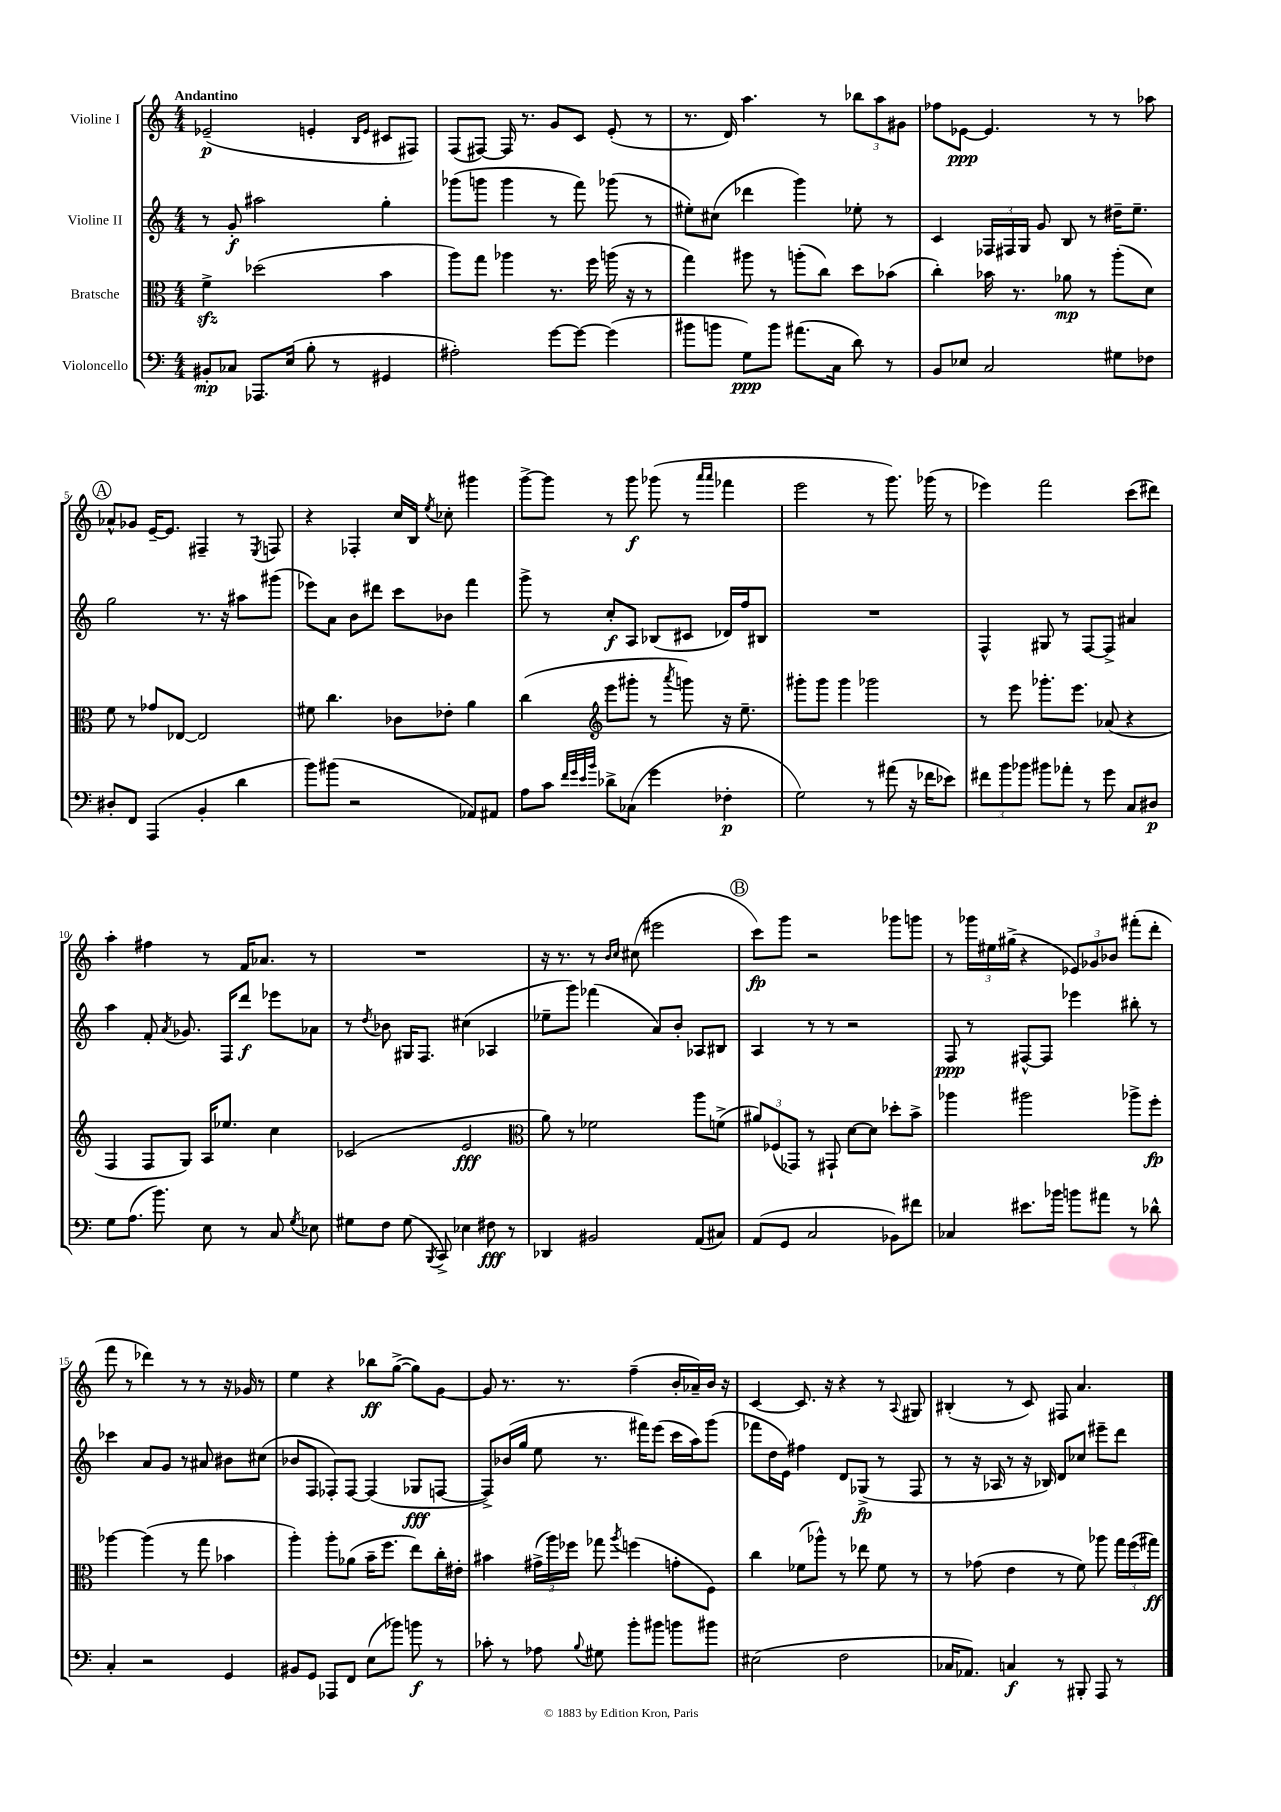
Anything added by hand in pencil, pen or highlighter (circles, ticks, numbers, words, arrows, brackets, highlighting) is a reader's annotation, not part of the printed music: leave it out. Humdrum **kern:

**kern	**kern	**kern	**kern
*staff4	*staff3	*staff2	*staff1
*clefF4	*clefC3	*clefG2	*clefG2
*k[]	*k[]	*k[]	*k[]
*M4/4	*M4/4	*M4/4	*M4/4
8BB#'/L	4f^\	8r	(2e-~/
8C-/J	.	8g'/	.
8.AAA-/L	(2dd-\	2aa#\	.
(16E/Jk	.	.	.
8B'\	.	.	4e'/
8r	.	.	.
.	.	.	16qqB/LL
.	.	.	16qqe/JJ
4GG#/	4b\	4gg'\	8c#/L
.	.	.	8F#/J)
=	=	=	=
2A#'\)	8aa\L)	(8ggg-\L	(8F/L
.	8gg\J	8ggg\J	[8F#/J)
.	4aa-\	4ggg\	16F#/]
.	.	.	8.r
[8g\L	8.r	8r	8g/L
8g\_J	.	8fff\)	8c/J
.	16ff\	.	.
(4g\]	(16aa\	(8ggg-\	(8e'/
.	16r	.	.
.	8r	8r	8r
=	=	=	=
8b#\L	4gg\)	8ee#'\L)	8.r
8b\J	.	(8cc#\J	.
.	.	.	16d/)
8G\L)	8aa#\	4ddd-\	4.aa\
8b\J	8r	.	.
(8.a#\L	(8aa'\L	4ggg\)	.
.	8cc\J)	.	8r
16C\Jk	.	.	.
8d\)	8dd\L	8ee-'\	12bb-\L
.	.	.	12aa\
8r	(8b-\J	8r	.
.	.	.	12g#\J
=	=	=	=
8BB/L	4cc'\)	4c/	8ff-\L
8E-/J	.	.	[8e-\J
2C/	16b-\	24F-/LL	4.e-/]
.	.	24F#/	.
.	8.r	.	.
.	.	24G/JJ	.
.	.	8g/	.
.	8a-\	8B/	.
.	8r	8r	8r
8G#\L	(8aa'\L	16dd#~\LK	8r
.	.	8.ee~\J	.
8F-\J	8d\J)	.	8aa-\
=	=	=	=
8D#'/L	8f\	2gg\	8a-^^/L
8FF/J	8r	.	8g-/J
(4AAA/	8g-/L	.	[16e~/LK
.	.	.	8.e/]J
.	[8E-/J	.	.
4BB'/	2E-/]	8.r	4F#~/
.	.	16r	.
4d\	.	8aa#\L	8r
.	.	.	8qE/
.	.	(8ggg#\J	8F/
=	=	=	=
8b\L)	8f#\	8eee-\L)	4r
(8b#\J	4.cc\	8a\J	.
2r	.	8b\L	4F-'/
.	.	8ddd#\J	.
.	8c-\L	8ccc\L	16cc/LL
.	.	.	16B/JJ
.	.	.	8qee/
.	8e-'\J	8b-\J	8cc-'\
8AA-/L)	4a\	4fff\	4ggg#\
8AA#/J	.	.	.
=	=	=	=
8A\L	(4cc\	8ggg^\	[8ggg^\L
8c\J	.	8r	8ggg\]J
*	*clefG2	*	*
32qqf/LLL	.	.	.
32qqg/	.	.	.
32qqe/	.	.	.
32qqb/JJJ	.	.	.
8d-^\L	8eee\L	8cc'/L	8r
(8C-\J	8ggg#'\J	8A/J	8ggg\
4g\	8r	(8B-/L	(8ggg-\
.	8qaaa/	.	.
.	8ggg\)	8c#/J	8r
.	.	.	16qqaaa/LL
.	.	.	16qqaaa/JJ
4F-'\	16r	16d-/LL)	4fff-\
.	8.ee~\	16ff/J	.
.	.	8B#/J	.
=	=	=	=
2G\)	8ggg#'\L	1r	2eee\
.	8ggg#\J	.	.
.	4ggg#\	.	.
8r	2ggg-\	.	8r
(8a#\	.	.	8.ggg\)
16r	.	.	.
16f-\LK	.	.	(16ggg-\
8e-\J)	.	.	8r
=	=	=	=
12f#\L	8r	4F^^/	4eee-\)
12b\	.	.	.
.	8eee\	.	.
12b-\J	.	.	.
8b#\L	8.ggg-'\L	8G#/	2fff\
8a-'\J	.	8r	.
.	8.eee\J	.	.
8r	.	[8F/L	.
8g\	(8a-/	8F^/]J	.
8C/L	4r	4a#/	(8ccc\L
8D#/J	.	.	8ddd#\J)
=	=	=	=
8G\L	4F/	4aa\	4aa'\
(8.A\J	.	.	.
.	8F/L	8f'/	4ff#\
8.b\)	.	.	.
.	.	8qa/	.
.	8G/J)	8.g-/	.
8E\	16A/LK	.	8r
.	8.ee-/J	16F/LK	.
8r	.	8ddd/J	16f/LK
.	.	.	8.a-/J
8C/	4cc\	8eee-\L	.
8qG/	.	.	.
8E-\	.	8a-\J	8r
=	=	=	=
8G#\L	(2c-/	8r	1r
.	.	8qdd/	.
8F\J	.	8b-\	.
(8G#\	.	16G#/LK	.
.	.	8.F/J	.
8qBBB/	.	.	.
8CC^/)	.	.	.
4E-\	2e/	(4cc#\	.
8F#\	.	4A-/	.
8r	.	.	.
=	=	=	=
*	*clefC3	*	*
4DD-/	8a\)	8ee-~\L	16r
.	.	.	8.r
.	8r	8ggg\J)	.
2BB#/	2f-\	(4fff-\	8r
.	.	.	16qqb/LL
.	.	.	16qqcc/JJ
.	.	.	(8cc#\
.	.	8a/L)	2eee#\
.	.	8b'/J	.
(8AA/L	8aa\L	8A-/L	.
8C#/J)	(8f^\J	8B#/J	.
=	=	=	=
(8AA/L	12a#/L)	4A/	8ccc\L)
.	(12F-/	.	.
8GG/J	.	.	8ggg\J
.	12GG-/J)	.	.
2C/	8r	8r	2r
.	8GG#`/	8r	.
.	[8d\L	2r	.
.	8d\]J	.	.
8BB-\L)	8dd-'\L	.	8ggg-\L
8f#\J	8b^\J	.	8ggg\J
=	=	=	=
4C-/	4aa-\	8F/	8r
.	.	8r	24ggg-\LL
.	.	.	24ee#\
.	.	.	(24gg#^\JJ
8.e#\L	2aa#\	[8F#^^/L	4r
.	.	8F#/]J	.
16b-\Jk	.	.	.
8b\L	.	4eee-\	12e-/L)
.	.	.	12g-/
8a#\J	.	.	.
.	.	.	12b-/J
8r	8aa-^\L	8bb#'\	(8fff#'\L
8d-^^\	8ff'\J	8r	8ddd'\J
=	=	=	=
4C'/	[4aa-\	4ccc-\	8fff\
.	.	.	8r
2r	(4aa-\]	8a/L	4ddd-\)
.	.	8g/J	.
.	8r	8r	8r
.	8gg\	8a#/	8r
4GG/	4b-\	8b#\L	16r
.	.	.	16g-/
.	.	(8cc#\J	8r
=	=	=	=
8BB#/L	4aa'\)	8b-/L	4ee\
8GG/J	.	8F/J	.
8AAA-/L	8aa'\L	8F-'/L)	4r
8FF/J	(8a-\J	[8F-/J	.
(8E\L	16b~\LK	(4F-/]	8bb-\L
.	8.ff\J	.	.
8b-\J)	.	.	([8gg^\J
8b\	8ee\L)	8G-/L	8gg\]L)
8r	16cc'\L	[8F/J	[8g\J
.	16e#'\JJ	.	.
=	=	=	=
8c-'\	4b#\	8F^/]L)	8g/]
8r	.	(16b-/L	8.r
.	.	16gg/JJ	.
8A-\	(24g#^\LL	8ee\	.
.	24aa\)	.	.
.	.	.	8.r
.	24ff-\JJ	.	.
8qqB/	.	.	.
8G#\	8gg-\	8.r	.
.	8qaa/	.	.
8b'\L	(4ff\	.	(4ff~\
.	.	16fff#\LK)	.
8b#\J	.	(8eee\J	.
8b\L	8g'\L	16ccc\LL	16b'/LL
.	.	16aa\J)	16a-~/)
8b#\J	8F\J)	(8ggg\J	16b/JJ
.	.	.	16r
=	=	=	=
(2E#\	4cc\	8fff-\L	[4c/
.	.	16dd\L	.
.	.	16e\JJ)	.
.	(8f-\L	4ff#\	8.c/]
.	8aa-^^\J)	.	.
.	.	.	16r
2F\	8r	8d/L	4r
.	8ee-\	(8G-^/J	.
.	8f-\	8r	8r
.	.	.	8qqA/
.	8r	8F/	8G#/
=	=	=	=
16C-/LK	8r	8r	(4B#'/
8.AA-/J)	.	.	.
.	(8g-\	16r	.
.	.	16A-/	.
4C/	4e\	8r	8r
.	.	16r	8c/)
.	.	16B-/)	.
8r	8r	8d/L	8F#/
8BBB#'/	8f\)	8cc-/J	4.a/
8AAA/	8aa-\	8eee#~\L	.
8r	24gg\LL	8ddd\J	.
.	(24ff\	.	.
.	24gg#\JJ)	.	.
==	==	==	==
*-	*-	*-	*-
